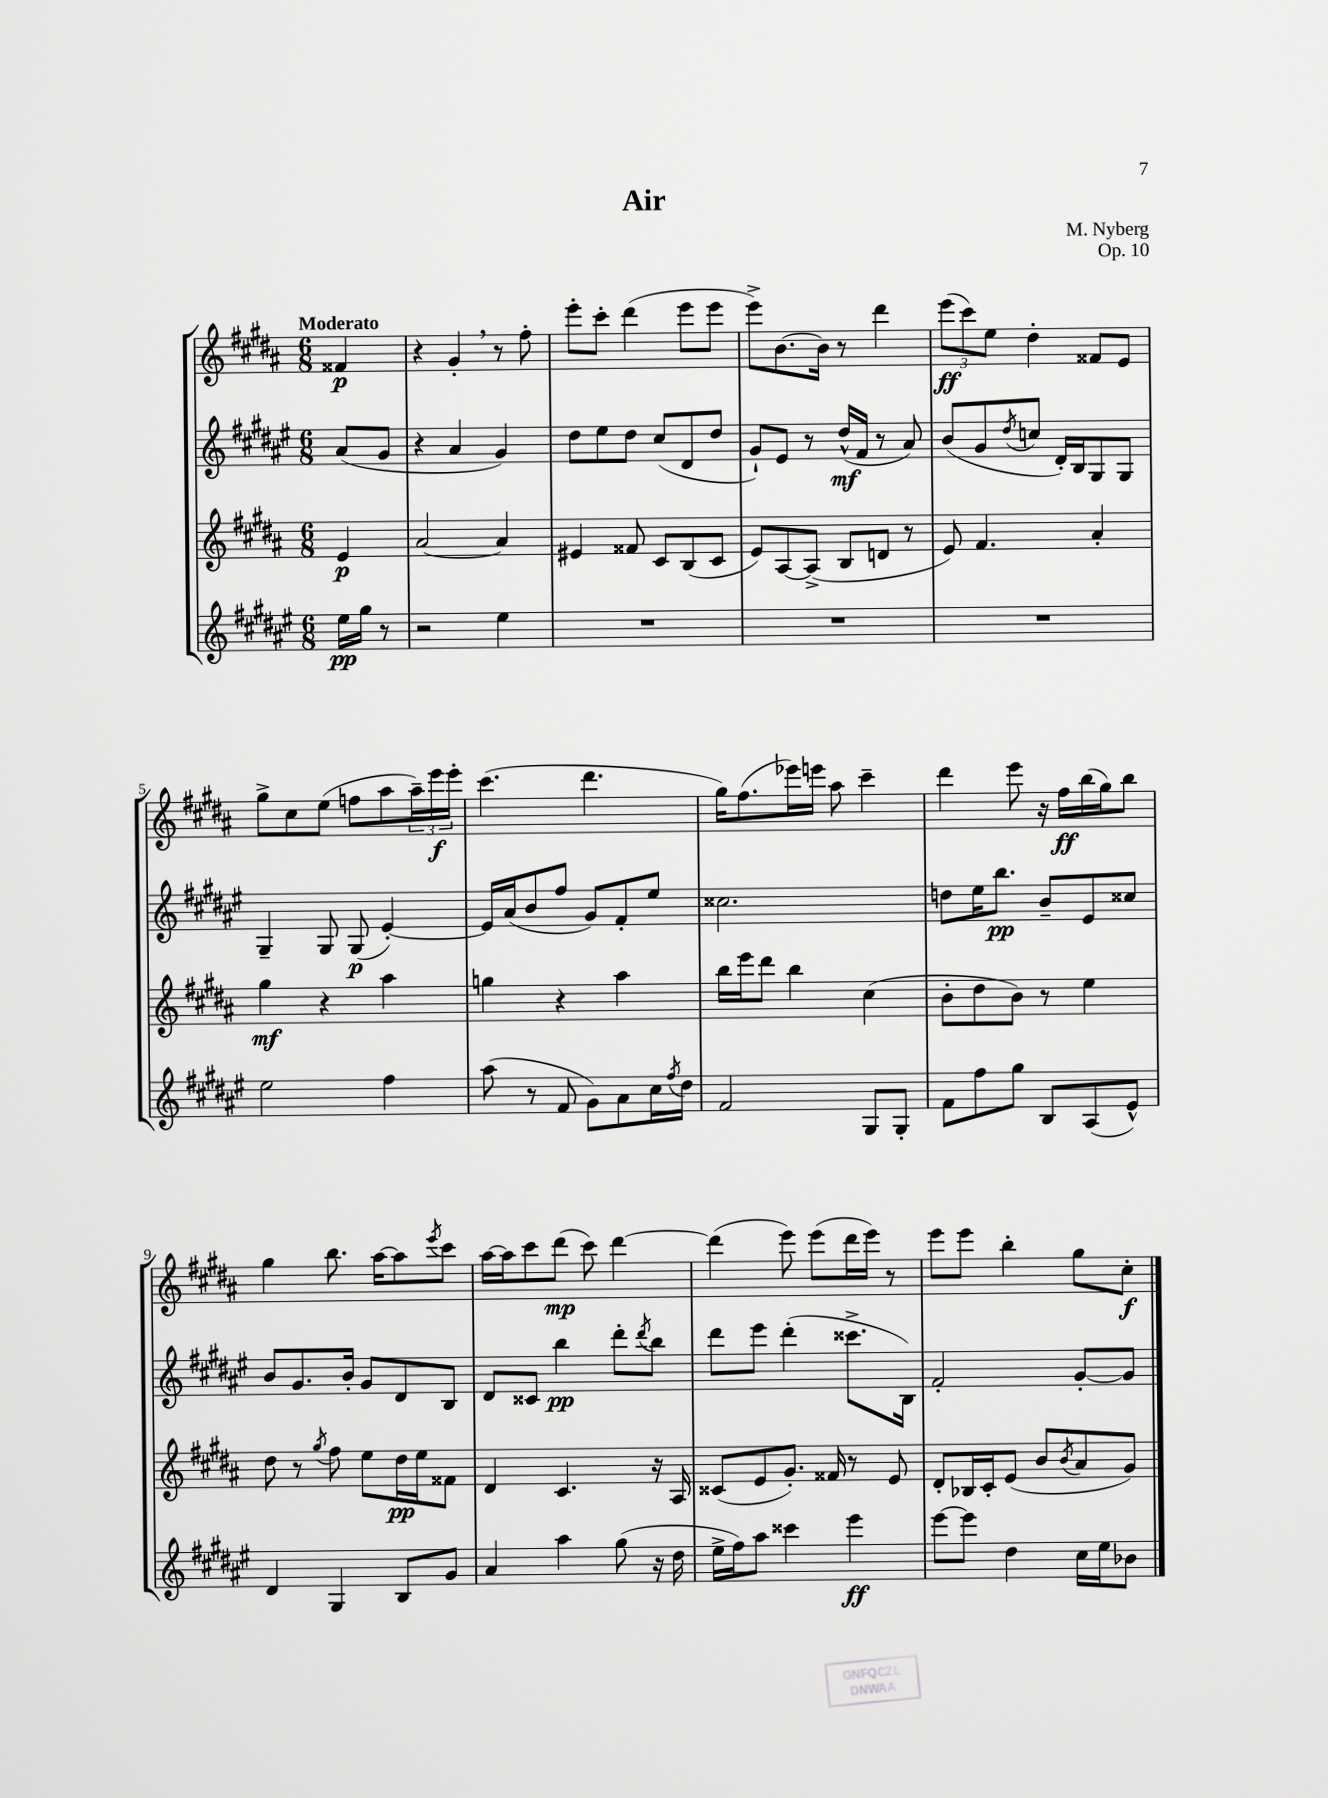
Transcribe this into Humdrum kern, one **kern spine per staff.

**kern	**kern	**kern	**kern
*staff4	*staff3	*staff2	*staff1
*clefG2	*clefG2	*clefG2	*clefG2
*k[f#c#g#d#a#e#]	*k[f#c#g#d#a#]	*k[f#c#g#d#a#e#]	*k[f#c#g#d#a#]
*M6/8	*M6/8	*M6/8	*M6/8
16ee#\LL	4e/	(8a#/L	4f##/
16gg#\JJ	.	.	.
8r	.	8g#/J	.
=	=	=	=
2r	[2a#/	4r	4r
.	.	4a#/	4g#'/
4ee#\	4a#/]	4g#/)	8r
.	.	.	8ff#'\
=	=	=	=
2.r	4e#/	8dd#\L	8eee'\L
.	.	8ee#\	8ccc#'\J
.	8f##/	8dd#\J	(4ddd#\
.	8c#/L	(8cc#/L	.
.	(8B/	8d#/	8eee\L
.	8c#/J	8dd#/J	8eee\J
=	=	=	=
2.r	8e/L)	8g#`/L)	8eee^\L)
.	[8A#/	8e#/J	[8.b\
.	(8A#^/]J	8r	.
.	.	.	16b\]Jk
.	8B/L	(16dd#^^/LL	8r
.	.	16f#/JJ	.
.	8d/J	8r	4ddd#\
.	8r	8a#/)	.
=	=	=	=
2.r	8e/)	(8b/L	(12eee\L
.	.	.	12ccc#\)
.	4.f#/	8g#/	.
.	.	.	12ee\J
.	.	8qdd#/	.
.	.	8cc/J	4dd#'\
.	.	16d#'/LL)	.
.	.	16B/J	.
.	4a#'/	8G#/	8f##/L
.	.	8G#/J	8e/J
=	=	=	=
2ee#\	4gg#\	4G#~/	8gg#^\L
.	.	.	8cc#\
.	4r	8G#/	(8ee\J
.	.	(8G#/	8ff\L
4ff#\	4aa#\	[4e#'/)	8aa#\
.	.	.	24aa#~\L)
.	.	.	24eee\
.	.	.	24eee'\JJ
=	=	=	=
(8aa#\	4gg\	16e#/]LL	(4.ccc#\
.	.	(16a#/J	.
8r	.	8b/	.
8f#/	4r	8ff#/J	.
8g#\L)	.	8g#/L)	4.ddd#\
8a#\	4aa#\	8f#'/	.
16cc#\L	.	8ee#/J	.
8qff#/	.	.	.
16dd#\JJ	.	.	.
=	=	=	=
2f#/	16bb\LL	2.cc##\	16gg#\LK)
.	16eee\J	.	(8.ff#\
.	8ddd#\J	.	.
.	4bb\	.	16eee-\L)
.	.	.	16eee\JJ
.	.	.	8aa#\
8G#/L	(4cc#\	.	4ccc#~\
8G#'/J	.	.	.
=	=	=	=
8f#\L	8b'\L	8dd\L	4ddd#\
8ff#\	8dd#\	16ee#\K	.
.	.	8.bb\J	.
8gg#\J	8b\J)	.	8eee\
8B/L	8r	8b~/L	16r
.	.	.	16ff#\LL
(8A#/	4ee\	8e#/	(16bb\
.	.	.	16gg#\J)
8e#^^/J)	.	8cc##/J	8bb\J
=	=	=	=
4d#/	8dd#\	8b/L	4gg#\
.	8r	8.g#/	.
.	8qgg#/	.	.
4G#/	8ff#\	.	8.bb\
.	.	16b'/Jk	.
.	8ee\L	8g#/L	.
.	.	.	[16aa#\LK
8B/L	16dd#\L	8d#/	8aa#\]
.	16ee\J	.	.
.	.	.	8qeee/
8g#/J	8f##\J	8B/J	8ccc#\J
=	=	=	=
4a#/	4d#/	8d#/L	[16aa#\LL
.	.	.	16aa#\]J
.	.	8c##/J	8ccc#\
4aa#\	4.c#/	4bb\	(8ddd#\J
.	.	.	8ccc#\)
(8gg#\	.	8ddd#'\L	[4ddd#\
.	.	8qddd#/	.
16r	16r	8bb\J	.
16dd#\	16A#/	.	.
=	=	=	=
16ee#^\LL	(8c##/L	8ddd#\L	(4ddd#\]
16ff#\J)	.	.	.
8aa#\J	8e/	8eee#\J	.
4ccc##\	8.g#'/J)	(4ddd#'\	8eee\)
.	.	.	(8eee\L
.	16f##/	.	.
4eee#\	8r	8.ccc##^\L	16ddd#\L
.	.	.	16eee\JJ)
.	8e/	.	8r
.	.	16B\Jk)	.
=	=	=	=
[8eee#\L	8d#'/L	2f#'/	8eee\L
8eee#\]J	16B-/L	.	8eee\J
.	16c#'/J	.	.
4dd#\	(8e/J	.	4bb'\
.	8b/L	.	.
.	8qb/	.	.
16cc#\LL	8a#/	[8g#'/L	8gg#\L
16ee#\J	.	.	.
8b-\J	8g#/J)	8g#/]J	8cc#'\J
==	==	==	==
*-	*-	*-	*-
